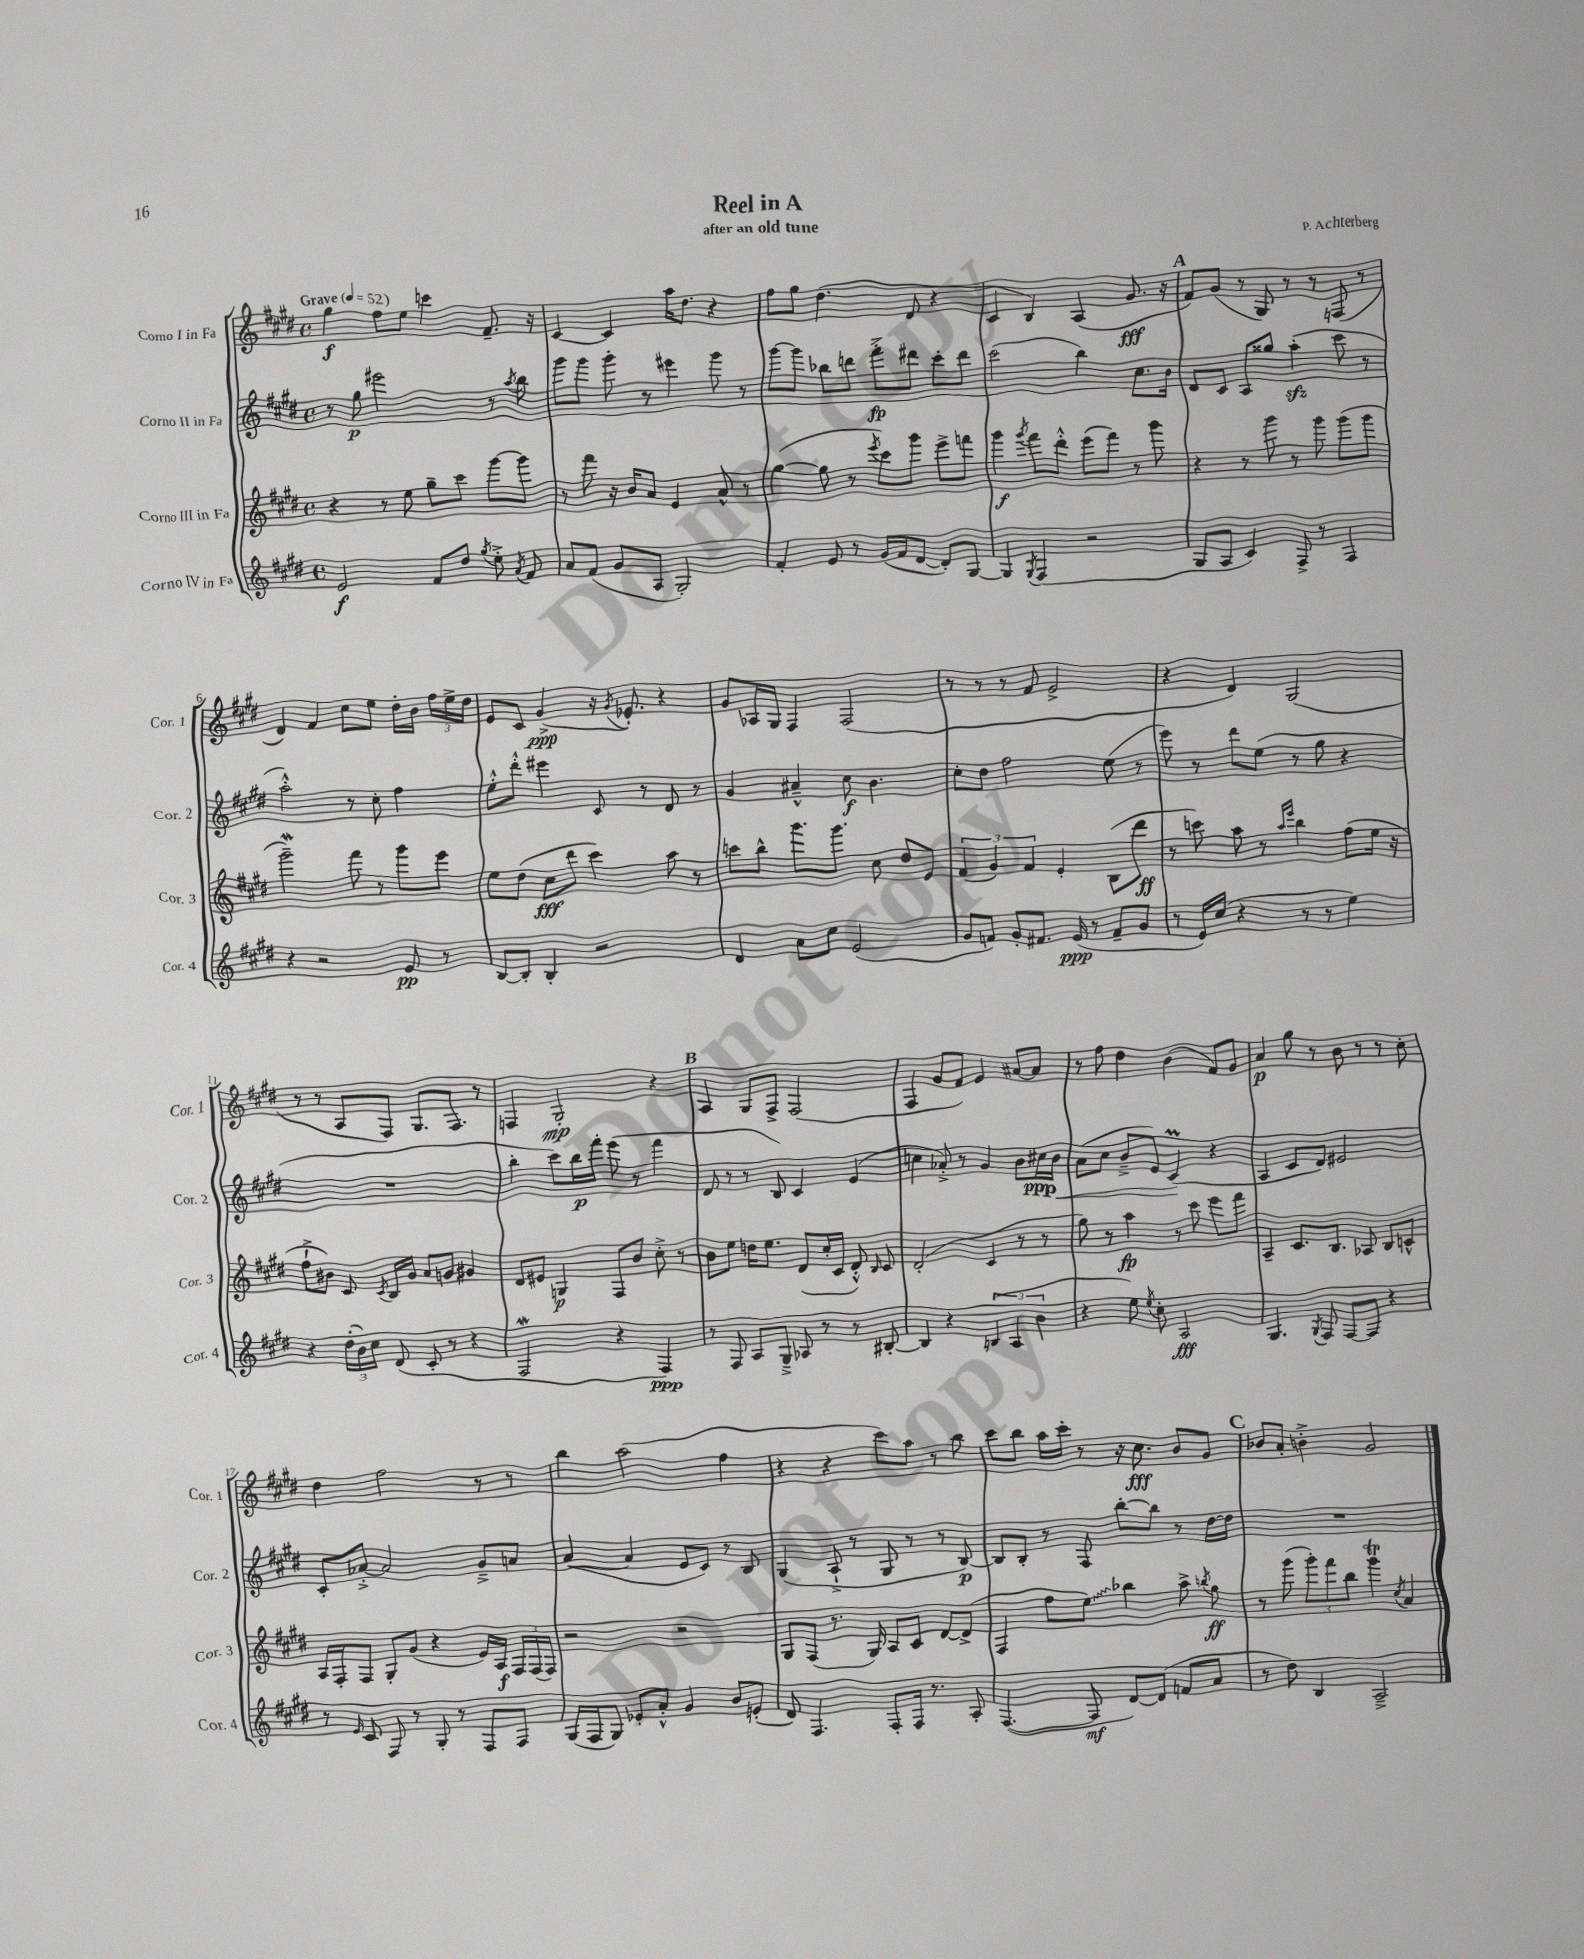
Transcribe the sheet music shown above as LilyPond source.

\header { title = "Reel in A" composer = "P. Achterberg" subtitle = "after an old tune" }
<<
\new StaffGroup <<
\new Staff = "s0" \with { instrumentName = "Corno I in Fa" shortInstrumentName = "Cor. 1" } {
    \clef treble \key e \major \defaultTimeSignature \time 4/4 \tempo "Grave" 4 = 52
    \autoBeamOff gis''4\f fis''8[ e''8] c'''4 fis'8.-- r16 |
    cis'4~ cis'4 a''16[ dis''8.] r4 |
    fis''8[ gis''8] dis''4.( dis'8 r4 |
    cis'4 b4) a4( gis'8.\fff r16 |
    \mark \markup { \bold "A" } fis'8[) gis'8]( r8 gis8) r8 r8 f8( r8 |
    dis'4) fis'4 cis''8[ e''8] dis''16[-. b'16] \tuplet 3/2 { fis''16[ e''16-> dis''16] } |
    e'8[ cis'8] gis'4->\ppp( r16 \acciaccatura { gis'8 } ees'8.-.) r4 |
    gis'8[ aes16 gis16] fis4 fis2( |
    r8 r8 r8 fis'8 e'2-> |
    r4 dis'4) gis2( |
    r8 r8 a8[ fis8]) gis8.[ fis8.] r8 |
    f4 gis2-.\mp r4 |
    \mark \markup { \bold "B" } a4 gis8[ fis8]-> fis2( |
    fis4 gis'8[ fis'8]) e'4 ais'8[~ ais'8] |
    r8 fis''8 dis''4 b'4( fis'8[) gis'8] |
    a'4\p gis''8 r8 b'8 r8 r8 cis''8-. |
    dis''4 fis''2 r8 r8 |
    b''4 a''2( fis''4 |
    r4 r4 cis'''8[) a''8] r8 b''8 |
    cis'''8[ b''8] a''16[ cis'''16]-. r8 r16 cis''8.\fff b'8[ gis'8] |
    \mark \markup { \bold "C" } bes'8[ a'8]-. b'4-.-> gis'2 \bar "|." |
}
\new Staff = "s1" \with { instrumentName = "Corno II in Fa" shortInstrumentName = "Cor. 2" } {
    \clef treble \key e \major \defaultTimeSignature \time 4/4
    \autoBeamOff r8 gis''8\p eis'''2 r8 \acciaccatura { a''8 } b''8 |
    gis'''8[ gis'''8] gis'''8-. r8 eis'''4 gis'''8 r8 |
    gis'''8[~ gis'''8] bes''8[ d'''8] fis'''8[-.->\fp dis'''8] cis'''8[-. dis'''8] |
    cis'''2( b''4) cis''8.[ b'16] |
    \mark \markup { \bold "A" } dis'8[ cis'8] a8[ gisis''8] a''4-.\sfz( cis'''8 r8 |
    a''2-.-^) r8 cis''8-. fis''4 |
    e''8[-.-^ dis'''8]-.-^ eis'''4 cis'8 r8 dis'8 r8 |
    gis'4 ais'4---^ cis''8\f b'4. |
    cis''8[-. dis''8] fis''2 e''8( r8 |
    e'''8) r8 dis'''8[ e''8]( r8 gis''8 r4 |
    R1 |
    b''4-. cis'''8[) b''16\p fis'''16]-. e'''8( r8 fis'''4 |
    \mark \markup { \bold "B" } dis'8 r8 r8 b8) cis'4 e'4( |
    c''4 aes'8-.->) r8 gis'4 b'8[ cis''16\ppp b'16]\< |
    a'8[( cis''8] b'8[---> e'8]) cis'4\prall\!( r4 |
    a4 cis'8[ dis'8]) eis'2 |
    cis'8[-. aes'8]~-.-> aes'2 gis'8[---> a'8] |
    a'4~( a'4 e'8[ cis'8]) r8 b8 |
    gis4( a8-!-> r8 gis8 r8 r8 b8~\p) |
    b8[ b8]-. r8 fis8 b''8[~-. b''8] r8 dis''16[~ dis''16] |
    \mark \markup { \bold "C" } R1 \bar "|." |
}
\new Staff = "s2" \with { instrumentName = "Corno III in Fa" shortInstrumentName = "Cor. 3" } {
    \clef treble \key e \major \defaultTimeSignature \time 4/4
    \autoBeamOff r4 r8 e''8 gis''8[-- cis'''8] gis'''8[~ gis'''8] |
    r8 fis'''8 r16 b'16[ a'8] e'4 a'8-^ r8 |
    gis''4~( gis''8 r8 \acciaccatura { e'''8 } cis'''8[) gis'''8] e'''8[-> f'''8] |
    gis'''4\f \acciaccatura { gis'''8 } fis'''8[ dis'''8]-.-^ e'''8[( fis'''8]) r8 gis'''8 |
    \mark \markup { \bold "A" } r4 r8 gis'''8 r8 gis'''8 gis'''8[( gis'''8] |
    gis'''2--\mordent) fis'''8 r8 gis'''8[ e'''8] |
    e''8[ dis''8]( cis''8[\fff dis'''8] cis'''4) a''8 r8 |
    c'''8[ b''8]-^ gis'''8.[ gis'''8.] cis''8 dis''8[ e'8] |
    \tuplet 3/2 { fis'4( gis'4) fis'4 } e'4-. b8[( dis'''8]\ff |
    r8 c'''8) a''8 r8 \grace { a''16[ e'''16] } b''4 fis''8[( e''16] r16 |
    fis''8[-!-> bis'8]) cis'8 \acciaccatura { cis'8 } b16[ gis'16] a'8[ g'8] gis'4 |
    dis'8[ eis'8] g4\p fis8[ b'8] cis''8-.-> r8 |
    \mark \markup { \bold "B" } b'8[ e''8] d''16[ e''8.] dis'8[( cis''16-. cis'16] dis'8-.-^) \grace { b16 } cis'8 |
    dis'2-.( cis'4 r8 r8 |
    gis''8) r8 a''4\fp r8 cis'''8 e'''8[ fis'''8] |
    a4-- cis'8.[ b8.] aes8 b8[ c'8]-^ |
    a16[ fis16-. fis8] gis8[-. gis'8]( r4 e'16[) a16]\f \tuplet 3/2 { fis16[ fis16( fis16]) } |
    r2 r2 |
    gis8[ fis8]( r8. gis16) a8[ cis'8] dis'8[~ dis'8]->( |
    fis4 fis''8[ \once \override Glissando.style = #'zigzag e''8]\glissando) bes''4 a''8-> \acciaccatura { b''8 } gis''8\ff |
    \mark \markup { \bold "C" } r8 gis'''8( \tuplet 3/2 { gis'''8[-.) fis'''8 b''8] } gis'''4\trill \acciaccatura { cis''8 } a'4 \bar "|." |
}
\new Staff = "s3" \with { instrumentName = "Corno IV in Fa" shortInstrumentName = "Cor. 4" } {
    \clef treble \key e \major \defaultTimeSignature \time 4/4
    \autoBeamOff e'2\f fis'8[ dis''8] \acciaccatura { gis''8 } e''8-.-> \acciaccatura { a'8 } fis'8 |
    a'8[ fis'8]( gis'8[ a8] gis2-.) |
    fis'4-. e'8 r8 gis'16[( fis'16 dis'8]~ dis'8[-.) gis8]~ |
    gis4 \acciaccatura { gis8 } fis4( r2 |
    \mark \markup { \bold "A" } gis8[ a8] cis'4) fis8-> r8 fis4 |
    r4 r2 e'8\pp r8 |
    b8[~ b8]-. b4-. r2 |
    dis'4 a'8[ cis''8] e'2( |
    gis'8[ f'8]) gis'8[-. fis'8.] e'16\ppp( r8 fis'8[-- gis'8] |
    r8 e'16[) cis''16]( r4 r8 r8 e''4) |
    r4 \tuplet 3/2 { dis''16[-.( b'16) cis''16] } dis'8( cis'8-. r8 r4 |
    fis2\mordent r4 fis4\ppp) |
    \mark \markup { \bold "B" } r8 fis8 a8[ gis8]---> aes8 r8 r8 bis8~-. |
    bis4 r4 \tuplet 3/2 { b4( a4 b'4 } |
    r4 e''8) \acciaccatura { e''8 } cis''8-. a2\fff |
    gis4. \acciaccatura { gis8 } fis8 fis8[~ fis8] r4 |
    r8 \grace { e'16 } cis'8 fis8 r8 gis8-. r8 fis8[ fis8] |
    gis16[( fis16 gis8]) ees'8[-. a'8]-.-^ gis'4 b'8[ e'8]-.( |
    dis'8) fis4. fis8[-. fis16] r8. a8-. |
    fis4.~( fis8\mf dis'8[~) dis'8]( f'8[ a'8] |
    \mark \markup { \bold "C" } r8 dis''8) b4 a2---> \bar "|." |
}
>>
>>
